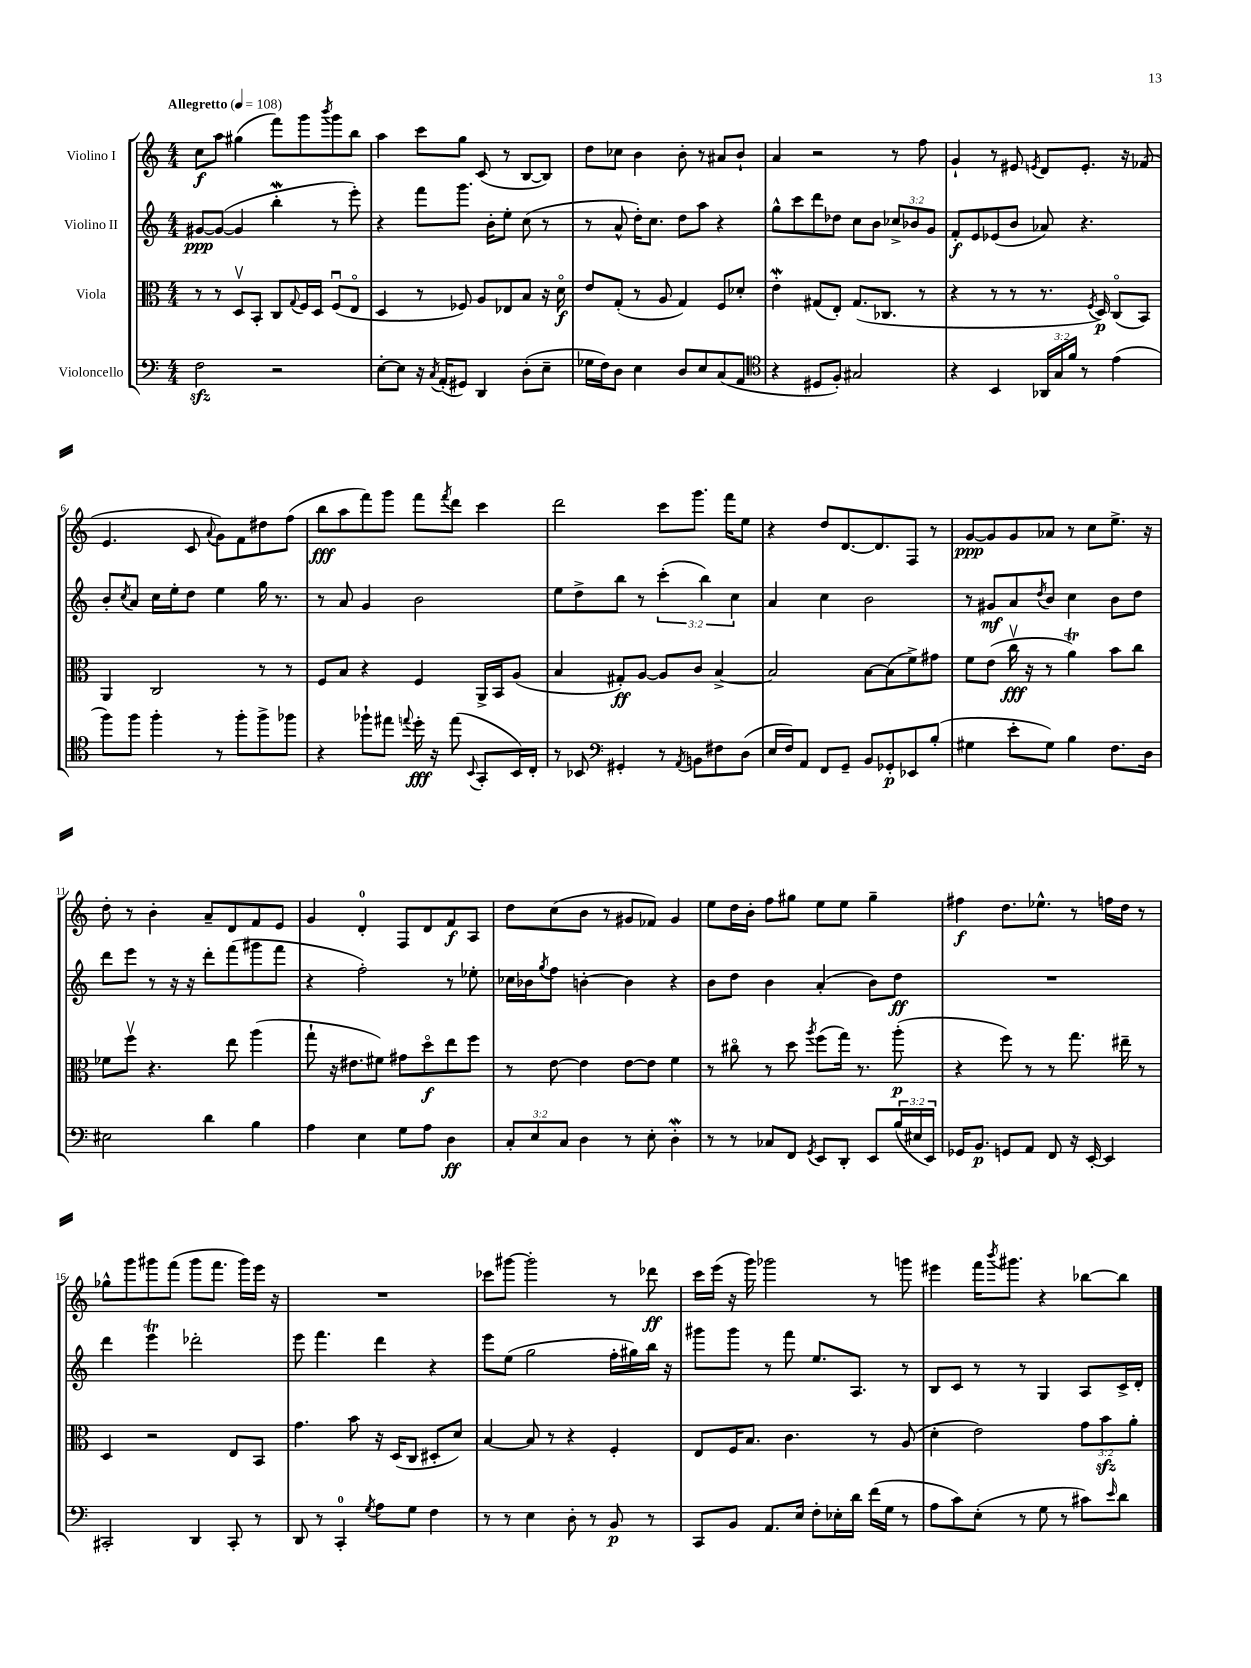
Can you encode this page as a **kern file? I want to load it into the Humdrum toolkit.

**kern	**dynam	**kern	**dynam	**kern	**dynam	**kern	**dynam
*part4	*part4	*part3	*part3	*part2	*part2	*part1	*part1
*staff4	*staff4	*staff3	*staff3	*staff2	*staff2	*staff1	*staff1
*I"Violoncello	*	*I"Viola	*	*I"Violino II	*	*I"Violino I	*
*clefF4	*	*clefC3	*	*clefG2	*	*clefG2	*
*k[]	*	*k[]	*	*k[]	*	*k[]	*
*M4/4	*	*M4/4	*	*M4/4	*	*M4/4	*
*MM108	*	*MM108	*	*MM108	*	*MM108	*
=1	=1	=1	=1	=1	=1	=1	=1
!	!	!	!	!	!	!LO:TX:a:B:t=Allegretto	!
2Fzz\	.	8r	.	[8g#X/L	ppp	8cc\L	f
.	.	8r	.	(8g#/J_	.	8aa\J	.
.	.	8Dv/L	.	4g#/]	.	(4gg#X\	.
.	.	8BB'/J	.	.	.	.	.
2r	.	8C/L	.	4bbW'\	.	8fff\L)	.
.	.	8qqG/	.	.	.	.	.
.	.	16F/L	.	.	.	8ggg\	.
.	.	16D/JJ	.	.	.	.	.
.	.	.	.	.	.	8qbbb/	.
.	.	(8Fu/L	.	8r	.	8ggg\	.
.	.	8E/J	.	8eee'\)	.	8bb\J	.
=2	=2	=2	=2	=2	=2	=2	=2
[8E'\L	.	4D/	.	4r	.	4aa\	.
8E\J]	.	.	.	.	.	.	.
16r	.	8r	.	8fff\L	.	8ccc\L	.
8qC/	.	.	.	.	.	.	.
(16AA'/KL	.	.	.	.	.	.	.
8GG#X/J)	.	8F-X/)	.	8.ggg\J	.	8gg\J	.
4DD/	.	8A/L	.	.	.	(8c/	.
.	.	.	.	16b'\KL	.	.	.
.	.	8E-X/	.	8ee'\J	.	8r	.
(8D'\L	.	8B/J	.	(8cc\	.	[8B/L	.
8E~\J	.	16r	.	8r	.	8B/J])	.
.	.	16d\	f	.	.	.	.
=3	=3	=3	=3	=3	=3	=3	=3
16G-X\LL	.	8e/L	.	8r	.	8dd\L	.
16F\J)	.	.	.	.	.	.	.
8D\J	.	(8G'/J	.	8a^^/	.	8cc-X\J	.
4E\	.	8r	.	16dd'\KL)	.	4b\	.
.	.	.	.	8.cc\J	.	.	.
.	.	8A/	.	.	.	.	.
8D/L	.	4G/)	.	8dd\L	.	8b'\	.
8E/	.	.	.	8aa\J	.	8r	.
(8C/	.	8F/L	.	4r	.	8a#X/L	.
8AA/J	.	8d-X'/J	.	.	.	8b`/J	.
=4	=4	=4	=4	=4	=4	=4	=4
*clefC4	*	*	*	*	*	*	*
4r	.	4eW'\	.	8gg^^\L	.	4a/	.
.	.	.	.	8ccc\	.	.	.
8D#X/L	.	(8G#X/L	.	8ddd\	.	2r	.
8F'/J)	.	8E'/J)	.	8dd-X\J	.	.	.
2G#X/	.	(8.G#/L	.	8cc\L	.	.	.
.	.	.	.	8b\J	.	.	.
.	.	8.C-X/J	.	.	.	.	.
.	.	.	.	12cc-X^/L	.	8r	.
.	.	.	.	12b-X/	.	.	.
.	.	8r	.	.	.	8ff\	.
.	.	.	.	12g/J	.	.	.
=5	=5	=5	=5	=5	=5	=5	=5
4r	.	4r	.	8f'/L	f	4g`/	.
.	.	.	.	8e/	.	.	.
4BB/	.	8r	.	(8e-X/	.	8r	.
.	.	8r	.	8b/J	.	8e#X/	.
.	.	.	.	.	.	8qen/	.
24AA-X/LL	.	8.r	.	8a-X/)	.	8d/L	.
24G/	.	.	.	.	.	.	.
24f/JJ	.	.	.	.	.	.	.
8r	.	.	.	4.r	.	8.e'/J	.
.	.	8qF/	.	.	.	.	.
.	.	16D/)	p	.	.	.	.
(4e\	.	(8C/L	.	.	.	.	.
.	.	.	.	.	.	16r	.
.	.	8BB/J)	.	.	.	(8f-X/	.
!!LO:LB:g=z
=6	=6	=6	=6	=6	=6	=6	=6
8ff\L)	.	4AA/	.	8b'/L	.	4.e/	.
.	.	.	.	8qcc/	.	.	.
8ff\J	.	.	.	8a/J	.	.	.
4ff'\	.	2C/	.	16cc\LL	.	.	.
.	.	.	.	16ee'\J	.	.	.
.	.	.	.	8dd\J	.	8c/	.
.	.	.	.	.	.	8qqa/	.
8r	.	.	.	4ee\	.	8g\L)	.
8ff'\L	.	.	.	.	.	8f\	.
8ff^\	.	8r	.	16gg\	.	8dd#X\	.
.	.	.	.	8.r	.	.	.
8ff-X\J	.	8r	.	.	.	(8ff\J	.
=7	=7	=7	=7	=7	=7	=7	=7
4r	.	8F/L	.	8r	.	8bb\L	fff
.	.	8B/J	.	8a/	.	8aa\	.
8ff-X`\L	.	4r	.	4g/	.	8fff\)	.
8ee#X\J	.	.	.	.	.	8ggg\J	.
8qqeen/	.	.	.	.	.	.	.
16dd'\	fff	4F/	.	2b\	.	8fff\L	.
16r	.	.	.	.	.	.	.
.	.	.	.	.	.	8qfff/	.
(8ee\	.	.	.	.	.	8ddd\J	.
8qqBB/	.	.	.	.	.	.	.
8GG'/L	.	16AA^/LL	.	.	.	4ccc\	.
.	.	16BB/J	.	.	.	.	.
16BB/L)	.	(8A/J	.	.	.	.	.
16C'/JJ	.	.	.	.	.	.	.
=8	=8	=8	=8	=8	=8	=8	=8
8r	.	4B/	.	8ee\L	.	2ddd\	.
8BB-X/	.	.	.	8dd^\	.	.	.
*clefF4	*	*	*	*	*	*	*
4GG#X'/	.	8G#X'/L)	ff	8bb\J	.	.	.
.	.	[8A/J	.	8r	.	.	.
8r	.	8A/L]	.	(6ccc'\	.	8ccc\L	.
8qAA/	.	.	.	.	.	.	.
8BBn\L	.	8c/J	.	.	.	8.ggg\J	.
.	.	.	.	6bb\)	.	.	.
8F#X\	.	[4B^/	.	.	.	.	.
.	.	.	.	.	.	16fff\KL	.
.	.	.	.	6cc\	.	.	.
(8D\J	.	.	.	.	.	8ee\J	.
=9	=9	=9	=9	=9	=9	=9	=9
16E/LL	.	2B/]	.	4a/	.	4r	.
16F/J)	.	.	.	.	.	.	.
8AA/J	.	.	.	.	.	.	.
8FF/L	.	.	.	4cc\	.	8dd/L	.
8GG~/J	.	.	.	.	.	[8.d/	.
8BB/L	.	[8B\L	.	2b\	.	.	.
.	.	.	.	.	.	8.d/]	.
8GG-X'/	p	(8B\]	.	.	.	.	.
8EE-X/	.	8f^\)	.	.	.	8F/J	.
(8B'/J	.	8g#X\J	.	.	.	8r	.
=10	=10	=10	=10	=10	=10	=10	=10
4G#X\	.	8f\L	.	8r	.	[8g/L	ppp
.	.	(8e\J	.	8g#X/L	mf	8g/]	.
8e'\L	.	16ccv\	fff	8a/	.	8g/	.
.	.	16r	.	.	.	.	.
.	.	.	.	8qdd/	.	.	.
8G#\J)	.	8r	.	8b/J	.	8a-X/J	.
4B\	.	4aT\)	.	4cc\	.	8r	.
.	.	.	.	.	.	8cc\L	.
8.F\L	.	8b\L	.	8b\L	.	8.ee^\J	.
.	.	8cc\J	.	8dd\J	.	.	.
16D\Jk	.	.	.	.	.	16r	.
!!LO:LB:g=z
=11	=11	=11	=11	=11	=11	=11	=11
2E#X\	.	8f-X\L	.	8ddd\L	.	8dd'\	.
.	.	8ffv\J	.	8eee\J	.	8r	.
.	.	4.r	.	8r	.	4b'\	.
.	.	.	.	16r	.	.	.
.	.	.	.	16r	.	.	.
4d\	.	.	.	8ddd'\L	.	8a~/L	.
.	.	8ee\	.	(8fff\	.	8d/	.
4B\	.	(4aa\	.	8ggg#X\	.	8f/	.
.	.	.	.	8fff\J	.	8e/J	.
=12	=12	=12	=12	=12	=12	=12	=12
4A\	.	8gg`\	.	4r	.	4g/	.
.	.	16r	.	.	.	.	.
.	.	8.e#X\L	.	.	.	.	.
4E\	.	.	.	2ff'\)	.	4d'/	.
.	.	8f#X\J)	.	.	.	.	.
8G\L	.	8g#X\L	.	.	.	8F/L	.
8A\J	.	8dd\	f	.	.	8d/	.
4D\	ff	8ee\	.	8r	.	8f/	f
.	.	8ff\J	.	8ee-X'\	.	8A/J	.
=13	=13	=13	=13	=13	=13	=13	=13
12C'/L	.	8r	.	16cc-X\LL	.	8dd\L	.
.	.	.	.	16b-X\J	.	.	.
12E/	.	.	.	.	.	.	.
.	.	.	.	8qgg/	.	.	.
.	.	[8e\	.	8ff\J	.	(8cc\	.
12C/J	.	.	.	.	.	.	.
4D\	.	4e\]	.	[4bn'\	.	8b\J	.
.	.	.	.	.	.	8r	.
8r	.	[8e\L	.	4b\]	.	8g#X/L	.
8E'\	.	8e\J]	.	.	.	8f-X/J)	.
4DW'\	.	4f\	.	4r	.	4g#/	.
=14	=14	=14	=14	=14	=14	=14	=14
8r	.	8r	.	8b\L	.	8ee\L	.
8r	.	8cc#X\	.	8dd\J	.	16dd\L	.
.	.	.	.	.	.	16b'\JJ	.
8C-X/L	.	8r	.	4b\	.	8ff\L	.
8FF/J	.	8dd\	.	.	.	8gg#X\J	.
8qGG/	.	8qaa/	.	.	.	.	.
8EE/L	.	(8ff\L	.	(4a'/	.	8ee\L	.
8DD'/J	.	16gg\Jk)	.	.	.	8ee\J	.
.	.	8.r	.	.	.	.	.
8EE/L	.	.	.	8b\L)	.	4gg#~\	.
(24B/L	.	(8aa'\	p	8dd\J	ff	.	.
24E#X/	.	.	.	.	.	.	.
24EE/JJ)	.	.	.	.	.	.	.
=15	=15	=15	=15	=15	=15	=15	=15
16GG-X/KL	.	4r	.	1r	.	4ff#X\	f
8.BB/J	p	.	.	.	.	.	.
8GGn/L	.	8ff\)	.	.	.	8.dd\L	.
8AA/J	.	8r	.	.	.	.	.
.	.	.	.	.	.	8.ee-X^^\J	.
8FF/	.	8r	.	.	.	.	.
16r	.	8.gg\	.	.	.	8r	.
[16EE'/	.	.	.	.	.	.	.
4EE/]	.	.	.	.	.	16ffn\LL	.
.	.	16ee#X~\	.	.	.	16dd\JJ	.
.	.	8r	.	.	.	8r	.
!!LO:LB:g=z
=16	=16	=16	=16	=16	=16	=16	=16
2CC#X'/	.	4D/	.	4ddd\	.	8gg-X^^\L	.
.	.	.	.	.	.	8ggg\	.
.	.	2r	.	4eeet\	.	8ggg#X\	.
.	.	.	.	.	.	(8fff\J	.
4DD/	.	.	.	2ddd-X'\	.	8ggg#\L	.
.	.	.	.	.	.	8.fff\J	.
8CC#'/	.	8E/L	.	.	.	.	.
.	.	.	.	.	.	16ggg#\LL)	.
8r	.	8BB/J	.	.	.	16eee\JJ	.
.	.	.	.	.	.	16r	.
=17	=17	=17	=17	=17	=17	=17	=17
8DD/	.	4.g\	.	8eee\	.	1r	.
8r	.	.	.	4.fff\	.	.	.
4CC'/	.	.	.	.	.	.	.
.	.	8b\	.	.	.	.	.
8qG/	.	.	.	.	.	.	.
8A\L	.	16r	.	4ddd\	.	.	.
.	.	(16D/KL	.	.	.	.	.
8G\J	.	8C/J	.	.	.	.	.
4F\	.	8D#X'/L	.	4r	.	.	.
.	.	8d/J)	.	.	.	.	.
=18	=18	=18	=18	=18	=18	=18	=18
8r	.	[4B/	.	8eee\L	.	8ccc-X\L	.
8r	.	.	.	(8ee\J	.	[8ggg#X\J	.
4E\	.	8B/]	.	2gg\	.	2ggg#'\]	.
.	.	8r	.	.	.	.	.
8D'\	.	4r	.	.	.	.	.
8r	.	.	.	.	.	.	.
8BB/	p	4F'/	.	16ff'\LL	.	8r	.
.	.	.	.	16gg#X\)	.	.	.
8r	.	.	.	16bb\JJ	.	8ddd-X\	ff
.	.	.	.	16r	.	.	.
=19	=19	=19	=19	=19	=19	=19	=19
8CC/L	.	8E/L	.	8ggg#X\L	.	16ccc\LL	.
.	.	.	.	.	.	(16eee\JJ	.
8BB/J	.	16F/K	.	8ggg#\J	.	16r	.
.	.	8.B/J	.	.	.	16ggg\)	.
8.AA/L	.	.	.	8r	.	2ggg-X\	.
.	.	4.c\	.	8fff\	.	.	.
16E/Jk	.	.	.	.	.	.	.
8F'\L	.	.	.	8.ee/L	.	.	.
16E-X'\L	.	.	.	.	.	.	.
16d\JJ	.	.	.	8.A/J	.	.	.
(16f\LL	.	8r	.	.	.	8r	.
16G\JJ	.	.	.	.	.	.	.
8r	.	(8A/	.	8r	.	8gggn\	.
=20	=20	=20	=20	=20	=20	=20	=20
8A\L	.	4d'\	.	8B/L	.	4eee#X\	.
8c\)	.	.	.	8c/J	.	.	.
(8E'\J	.	2e\)	.	8r	.	16fff\KL	.
.	.	.	.	.	.	8qbbb/	.
.	.	.	.	.	.	8.ggg#X\J	.
8r	.	.	.	8r	.	.	.
8G\	.	.	.	4G/	.	4r	.
8r	.	.	.	.	.	.	.
8c#X\L)	.	12g\L	.	8A/L	.	[8bb-X\L	.
.	.	12bzz\	.	.	.	.	.
16qqe/	.	.	.	.	.	.	.
8d\J	.	.	.	16c^/L	.	8bb-\J]	.
.	.	12a'\J	.	.	.	.	.
.	.	.	.	16d'/JJ	.	.	.
==	==	==	==	==	==	==	==
*-	*-	*-	*-	*-	*-	*-	*-
